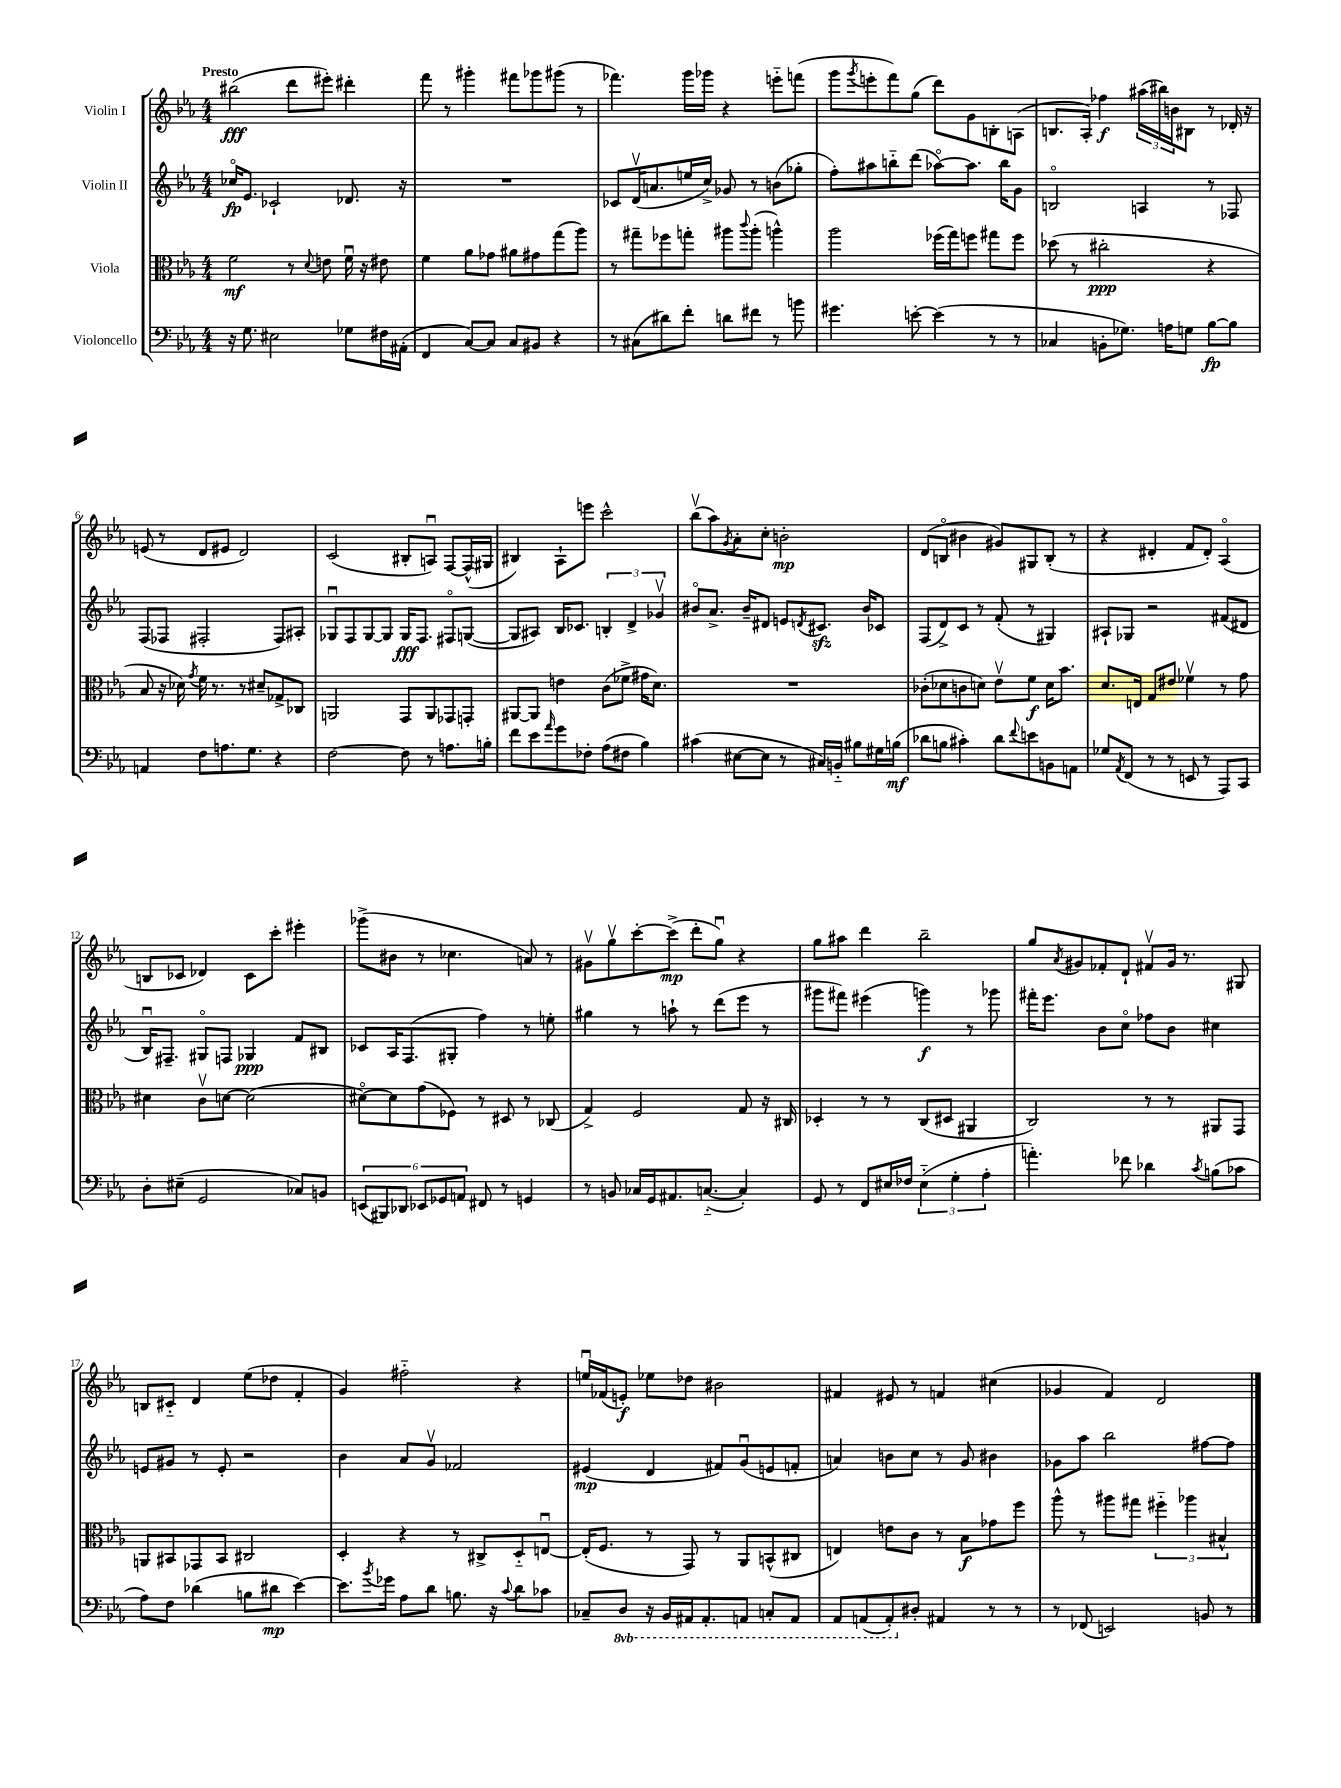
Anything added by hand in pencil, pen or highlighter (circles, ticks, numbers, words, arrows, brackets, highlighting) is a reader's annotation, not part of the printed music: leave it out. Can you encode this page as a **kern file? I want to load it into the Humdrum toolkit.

**kern	**dynam	**kern	**dynam	**kern	**dynam	**kern	**dynam
*part4	*part4	*part3	*part3	*part2	*part2	*part1	*part1
*staff4	*staff4	*staff3	*staff3	*staff2	*staff2	*staff1	*staff1
*I"Violoncello	*	*I"Viola	*	*I"Violin II	*	*I"Violin I	*
*clefF4	*	*clefC3	*	*clefG2	*	*clefG2	*
*k[b-e-a-]	*	*k[b-e-a-]	*	*k[b-e-a-]	*	*k[b-e-a-]	*
*M4/4	*	*M4/4	*	*M4/4	*	*M4/4	*
=1	=1	=1	=1	=1	=1	=1	=1
!	!	!	!	!	!	!LO:TX:a:B:t=Presto	!
16r	.	2f\	mf	16cc-X/KL	fp	(2bb#X\	fff
8.G\	.	.	.	8.e-/J	.	.	.
2E#X\	.	.	.	2c-X`/	.	.	.
.	.	8r	.	.	.	8ddd\L	.
.	.	8qqd/	.	.	.	.	.
.	.	8en\	.	.	.	8eee#X'\J)	.
8G-X\L	.	16fu\	.	8.d-X/	.	4ddd#X'\	.
.	.	16r	.	.	.	.	.
16F#X\L	.	8e#X\	.	.	.	.	.
(16AA#X'\JJ	.	.	.	16r	.	.	.
=2	=2	=2	=2	=2	=2	=2	=2
4FF/	.	4f\	.	1r	.	8fff\	.
.	.	.	.	.	.	8r	.
[8C/L)	.	8a-\L	.	.	.	4ggg#X'\	.
8C/J]	.	8g-X\J	.	.	.	.	.
8C/L	.	8a#X\L	.	.	.	8fff#X\L	.
8BB#X/J	.	8g#X\	.	.	.	8ggg-X\	.
4r	.	(8gg\	.	.	.	(8ggg#X\J	.
.	.	8aa-\J)	.	.	.	8r	.
=3	=3	=3	=3	=3	=3	=3	=3
8r	.	8r	.	8c-X/L	.	4.fff-X\)	.
(8C#X\L	.	8gg#X~\L	.	(16dv/K	.	.	.
.	.	.	.	8.an/	.	.	.
8d#X\)	.	8ff-X\	.	.	.	.	.
8f'\J	.	8ggn'\J	.	16een/L	.	16ggg\LL	.
.	.	.	.	16cc^/JJ)	.	16ggg-X\JJ	.
8dn\L	.	8aa#X\L	.	8g-X/	.	4r	.
.	.	8qqccc/	.	.	.	.	.
8f#X\J	.	(8aa#'\J	.	8r	.	.	.
8r	.	4aan^^\)	.	(8bn\L	.	8eeen\L	.
8bn\	.	.	.	8gg-X'\J	.	(8fffn\J	.
=4	=4	=4	=4	=4	=4	=4	=4
4.g#X\	.	2aa-\	.	8ff'\L)	.	8ggg\L	.
.	.	.	.	.	.	8qggg/	.
.	.	.	.	8aa#X\	.	8eeen'\	.
.	.	.	.	8bbn\	.	8fff\)	.
[8en'\	.	.	.	(8ddd\J	.	(8gg\J	.
(4e\]	.	(16ff-X\LL	.	[8aa-X\L)	.	8ddd\L)	.
.	.	16gg\J)	.	.	.	.	.
.	.	8ffn\J	.	8.aa-\J]	.	8g\	.
8r	.	8gg#X\L	.	.	.	8Bn'\	.
.	.	.	.	16bb\KL	.	.	.
8r	.	8ff\J	.	8g\J	.	(8An\J	.
=5	=5	=5	=5	=5	=5	=5	=5
4C-X/	.	(8dd-X\	.	2Bn/	.	8.Bn/L	.
.	.	8r	.	.	.	.	.
.	.	.	.	.	.	16A-'/Jk)	.
8BBn'\L	.	2cc#X'\	ppp	.	.	4ff-X\	f
8.G-X\J)	.	.	.	.	.	.	.
.	.	.	.	4An/	.	(24aa#X\LL	.
.	.	.	.	.	.	24bb#X\)	.
16An\KL	.	.	.	.	.	.	.
.	.	.	.	.	.	24bn\J	.
8Gn\J	.	.	.	.	.	8B#X\J	.
[8B-\L	fp	4r	.	8r	.	8r	.
8B-\J]	.	.	.	8F-X/	.	16d-X'/	.
.	.	.	.	.	.	16r	.
!!LO:LB:g=z
=6	=6	=6	=6	=6	=6	=6	=6
4AAn/	.	8B-/	.	(8F/L	.	(8en/	.
.	.	16r	.	8F-X/J	.	8r	.
.	.	16d-X\)	.	.	.	.	.
.	.	8qg/	.	.	.	.	.
8F\L	.	16f\	.	2F#X'/	.	8d/L	.
.	.	8.r	.	.	.	.	.
8.An\	.	.	.	.	.	8e#X/J	.
.	.	8r	.	.	.	2d/)	.
8.G\J	.	.	.	.	.	.	.
.	.	8d#X~/L	.	.	.	.	.
4r	.	8G-X^/	.	8F#/L)	.	.	.
.	.	8C-X/J	.	8A#X'/J	.	.	.
=7	=7	=7	=7	=7	=7	=7	=7
[2F\	.	2AAn/	.	8G-Xu/L	.	(2c/	.
.	.	.	.	8F/	.	.	.
.	.	.	.	[8G-/	.	.	.
.	.	.	.	8G-/J]	.	.	.
8F\]	.	8GG/L	.	16G-/KL	fff	8B#X'/L	.
.	.	.	.	8.F/J	.	.	.
8r	.	8AA/	.	.	.	8Anu/J)	.
8.An\L	.	8GG-X/	.	8F#X/L	.	[8F/L	.
.	.	8GGn'/J	.	([8Gn/J	.	(16F^^/L]	.
16Bn'\Jk	.	.	.	.	.	16G#X/JJ	.
=8	=8	=8	=8	=8	=8	=8	=8
8f\L	.	[8AA#X/L	.	8G/L]	.	4B#X/)	.
8e-\	.	8AA#/J]	.	8A#X/J)	.	.	.
16qqa-/	.	.	.	.	.	.	.
8g\	.	4en\	.	16B-/KL	.	8A-`\L	.
.	.	.	.	8.c-X/J	.	.	.
8F-X'\J	.	.	.	.	.	8eeen\J	.
(8A-\L	.	(8c\L	.	6Bn'/	.	2ccc^^\	.
8F#X\J	.	8f-X^\J	.	.	.	.	.
.	.	.	.	6d^/	.	.	.
4B-\)	.	16g#X\KL	.	.	.	.	.
.	.	8.d\J)	.	.	.	.	.
.	.	.	.	6g-Xv/	.	.	.
=9	=9	=9	=9	=9	=9	=9	=9
(4c#X\	.	1r	.	8b#X/L	.	(8bb-v\L	.
.	.	.	.	8.a-^/J	.	8aa-\)	.
.	.	.	.	.	.	8qg/	.
[8E#X\L	.	.	.	.	.	8a-'\	.
.	.	.	.	16b#~/KL	.	.	.
8E#\J]	.	.	.	8d#X/J	.	8cc'\J	.
8r	.	.	.	8en/L	.	2bn'\	mp
.	.	.	.	8qdn/	.	.	.
16C#X/LL)	.	.	.	8.c#Xzz/J	.	.	.
16BBn/JJ	.	.	.	.	.	.	.
8B#X\L	.	.	.	.	.	.	.
.	.	.	.	16b#/KL	.	.	.
16G#X\L	.	.	.	8c-X/J	.	.	.
(16Bn\JJ	mf	.	.	.	.	.	.
=10	=10	=10	=10	=10	=10	=10	=10
8d-X\L	.	(8c-X'\L	.	(8F/L	.	(8d/L	.
8Bn\J	.	8d-X\	.	8d^/)	.	8Bn/J	.
4c#X'\)	.	8cn\	.	8c/J	.	4b#X\	.
.	.	8dn\J)	.	8r	.	.	.
8d-\L	.	8e-v\L	.	(8f'/	.	8g#X/L)	.
8qqf/	.	.	.	.	.	.	.
8en\	.	8f\J	f	8r	.	8G#X/	.
8BBn\	.	16d\KL	.	4G#X/)	.	(8B'/J	.
.	.	8.b-\J	.	.	.	.	.
8AAn\J	.	.	.	.	.	8r	.
=11	=11	=11	=11	=11	=11	=11	=11
8G-X/L	.	8.d/L	.	8A#X`/L	.	4r	.
8qAA-/	.	.	.	.	.	.	.
(8FF/J	.	.	.	8G-X/J	.	.	.
.	.	16En/Jk	.	.	.	.	.
8r	.	8G/L	.	2r	.	4d#X'/	.
8r	.	8e#X/J	.	.	.	.	.
8EEn/	.	4f-Xv\	.	.	.	8f/L	.
8r	.	.	.	.	.	8d#'/J)	.
8AAA-/L)	.	8r	.	(8f#X/L	.	(4A-/	.
8CC/J	.	8g\	.	8d#X/J	.	.	.
!!LO:LB:g=z
=12	=12	=12	=12	=12	=12	=12	=12
8D'\L	.	4d#X\	.	16B-u/KL)	.	8Bn/L	.
.	.	.	.	8.F#X~/J	.	.	.
(8E#X~\J	.	.	.	.	.	8c-X/J	.
2GG/	.	8cv\L	.	8G#X/L	.	4d-X/)	.
.	.	[8dn\J	.	8Fn/J	.	.	.
.	.	(2d\]	.	4G-X/	ppp	8c-\L	.
.	.	.	.	.	.	8ccc'\J	.
8C-X/L)	.	.	.	8f/L	.	4eee#X'\	.
8BBn/J	.	.	.	8B#X/J	.	.	.
=13	=13	=13	=13	=13	=13	=13	=13
(12EEn/L	.	[8d#X\L)	.	8c-X/L	.	(8ggg-X^\L	.
12BBB#X/)	.	.	.	.	.	.	.
.	.	8d#\]	.	16A-/K	.	8b#X\J	.
12DD-X/J	.	.	.	.	.	.	.
.	.	.	.	(8.F/	.	.	.
12EE-X/L	.	(8g\	.	.	.	8r	.
12GG-X/	.	.	.	.	.	.	.
.	.	8F-X\J)	.	8G#X'/J	.	4.cc-X\	.
12AAn/J	.	.	.	.	.	.	.
8FF#X/	.	8r	.	4ff\)	.	.	.
8r	.	8D#X/	.	.	.	.	.
4GGn/	.	8r	.	8r	.	8an/)	.
.	.	(8C-X/	.	8een'\	.	8r	.
=14	=14	=14	=14	=14	=14	=14	=14
8r	.	4G^/)	.	4gg#X\	.	8g#Xv\L	.
8BBn/	.	.	.	.	.	8ggv\	.
16C-X/LL	.	2F/	.	8r	.	[8ccc'\	.
16GG/J	.	.	.	.	.	.	.
8.AA#X/	.	.	.	8aan`\	.	(8ccc^\J]	mp
.	.	.	.	8r	.	8ddd'\L	.
([8.Cn/J	.	.	.	.	.	.	.
.	.	.	.	(8ddd\L	.	8ggu\J)	.
4C'/])	.	8G/	.	8eee-\J	.	4r	.
.	.	16r	.	8r	.	.	.
.	.	16C#X/	.	.	.	.	.
=15	=15	=15	=15	=15	=15	=15	=15
8GG/	.	4D-X'/	.	8ggg#X\L	.	8gg\L	.
8r	.	.	.	8fff#X\J)	.	8aa#X\J	.
8FF/L	.	8r	.	(4eee#X\	.	4ddd\	.
16E#X/L	.	8r	.	.	.	.	.
16F-X/JJ	.	.	.	.	.	.	.
(6E#\	.	(8C/L	.	4gggn\)	f	2bb-~\	.
.	.	8D#X/J	.	.	.	.	.
6G'\	.	.	.	.	.	.	.
.	.	4AA#X/	.	8r	.	.	.
6A-'\	.	.	.	.	.	.	.
.	.	.	.	8ggg-X\	.	.	.
=16	=16	=16	=16	=16	=16	=16	=16
4.an'\)	.	2C/)	.	16fff#X'\KL	.	8gg/L	.
.	.	.	.	8.eee-\J	.	.	.
.	.	.	.	.	.	8qa-/	.
.	.	.	.	.	.	8g#X/	.
.	.	.	.	8b-\L	.	8f-X'/	.
8f-X\	.	.	.	8cc\J	.	8d`/J	.
4d-X\	.	8r	.	8ff-X\L	.	8f#Xv/L	.
.	.	8r	.	8b-\J	.	16g#/Jk	.
.	.	.	.	.	.	8.r	.
8qc/	.	.	.	.	.	.	.
(8Bn\L	.	8AA#X/L	.	4cc#X\	.	.	.
8c-X\J	.	8GG/J	.	.	.	8G#X/	.
!!LO:LB:g=z
=17	=17	=17	=17	=17	=17	=17	=17
8A-\L)	.	8AAn/L	.	8en/L	.	8Bn/L	.
8F\J	.	8BB#X/	.	8g#X/J	.	8c#X/J	.
(4d-X\	.	8GG-X/	.	8r	.	4d/	.
.	.	8BB#/J	.	8e'/	.	.	.
8Bn\L	.	2C#X/	.	2r	.	(8ee-\L	.
8d#X\J	mp	.	.	.	.	8dd-X\J	.
[4e-\)	.	.	.	.	.	4f'/	.
=18	=18	=18	=18	=18	=18	=18	=18
8.e-\L]	.	4D'/	.	4b-\	.	4g/)	.
8qb-/	.	.	.	.	.	.	.
16g-X\Jk	.	.	.	.	.	.	.
8A-\L	.	4r	.	8a-/L	.	2ff#X\	.
8d\J	.	.	.	8gv/J	.	.	.
8.Bn\	.	8r	.	2f-X/	.	.	.
.	.	8C#X^/L	.	.	.	.	.
16r	.	.	.	.	.	.	.
8qqc/	.	.	.	.	.	.	.
8d\L	.	8D/	.	.	.	4r	.
8c-X\J	.	[8Enu/J	.	.	.	.	.
=19	=19	=19	=19	=19	=19	=19	=19
8C-X~/L	.	(16E'/KL]	.	(4e#X/	mp	16eenu/LL	.
.	.	8.F/J	.	.	.	(16f-X/J	.
*8ba	*	*	*	*	*	*	*
8DD/J	.	.	.	.	.	8en'/J)	f
16r	.	8r	.	4d/	.	8ee-X\L	.
16BBB-/LL	.	.	.	.	.	.	.
16AAA#X/J	.	8GG/)	.	.	.	8dd-X\J	.
8.AAA#'/	.	.	.	.	.	.	.
.	.	8r	.	8f#X/L)	.	2b#X\	.
8AAAn/J	.	8AA-/L	.	(8gu/	.	.	.
8CCn'/L	.	(8BBn^^/	.	8en/	.	.	.
8AAA/J	.	8C#X/J	.	8fn'/J	.	.	.
=20	=20	=20	=20	=20	=20	=20	=20
8AAA-/L	.	4En/)	.	4an/)	.	4f#X/	.
(8AAAn/	.	.	.	.	.	.	.
8AAA'/)	.	8en\L	.	8bn\L	.	8e#X/	.
*X8ba	*	*	*	*	*	*	*
8D#X'/J	.	8c\J	.	8cc\J	.	8r	.
4AA#X/	.	8r	.	8r	.	4fn/	.
.	.	8B-\L	f	8g/	.	.	.
8r	.	8g-X\	.	4b#X\	.	(4cc#X\	.
8r	.	8ff\J	.	.	.	.	.
=21	=21	=21	=21	=21	=21	=21	=21
8r	.	8aa-^^\	.	8g-X\L	.	4g-X/	.
(8FF-X/	.	8r	.	8aa-\J	.	.	.
2EEn/)	.	8aa#X\L	.	2bb-\	.	4f/)	.
.	.	8gg#X\J	.	.	.	.	.
.	.	6ff#X\	.	.	.	2d/	.
.	.	6aa-X\	.	.	.	.	.
8BBn/	.	.	.	[8ff#X\L	.	.	.
.	.	6B#X^^/	.	.	.	.	.
8r	.	.	.	8ff#\J]	.	.	.
==	==	==	==	==	==	==	==
*-	*-	*-	*-	*-	*-	*-	*-
